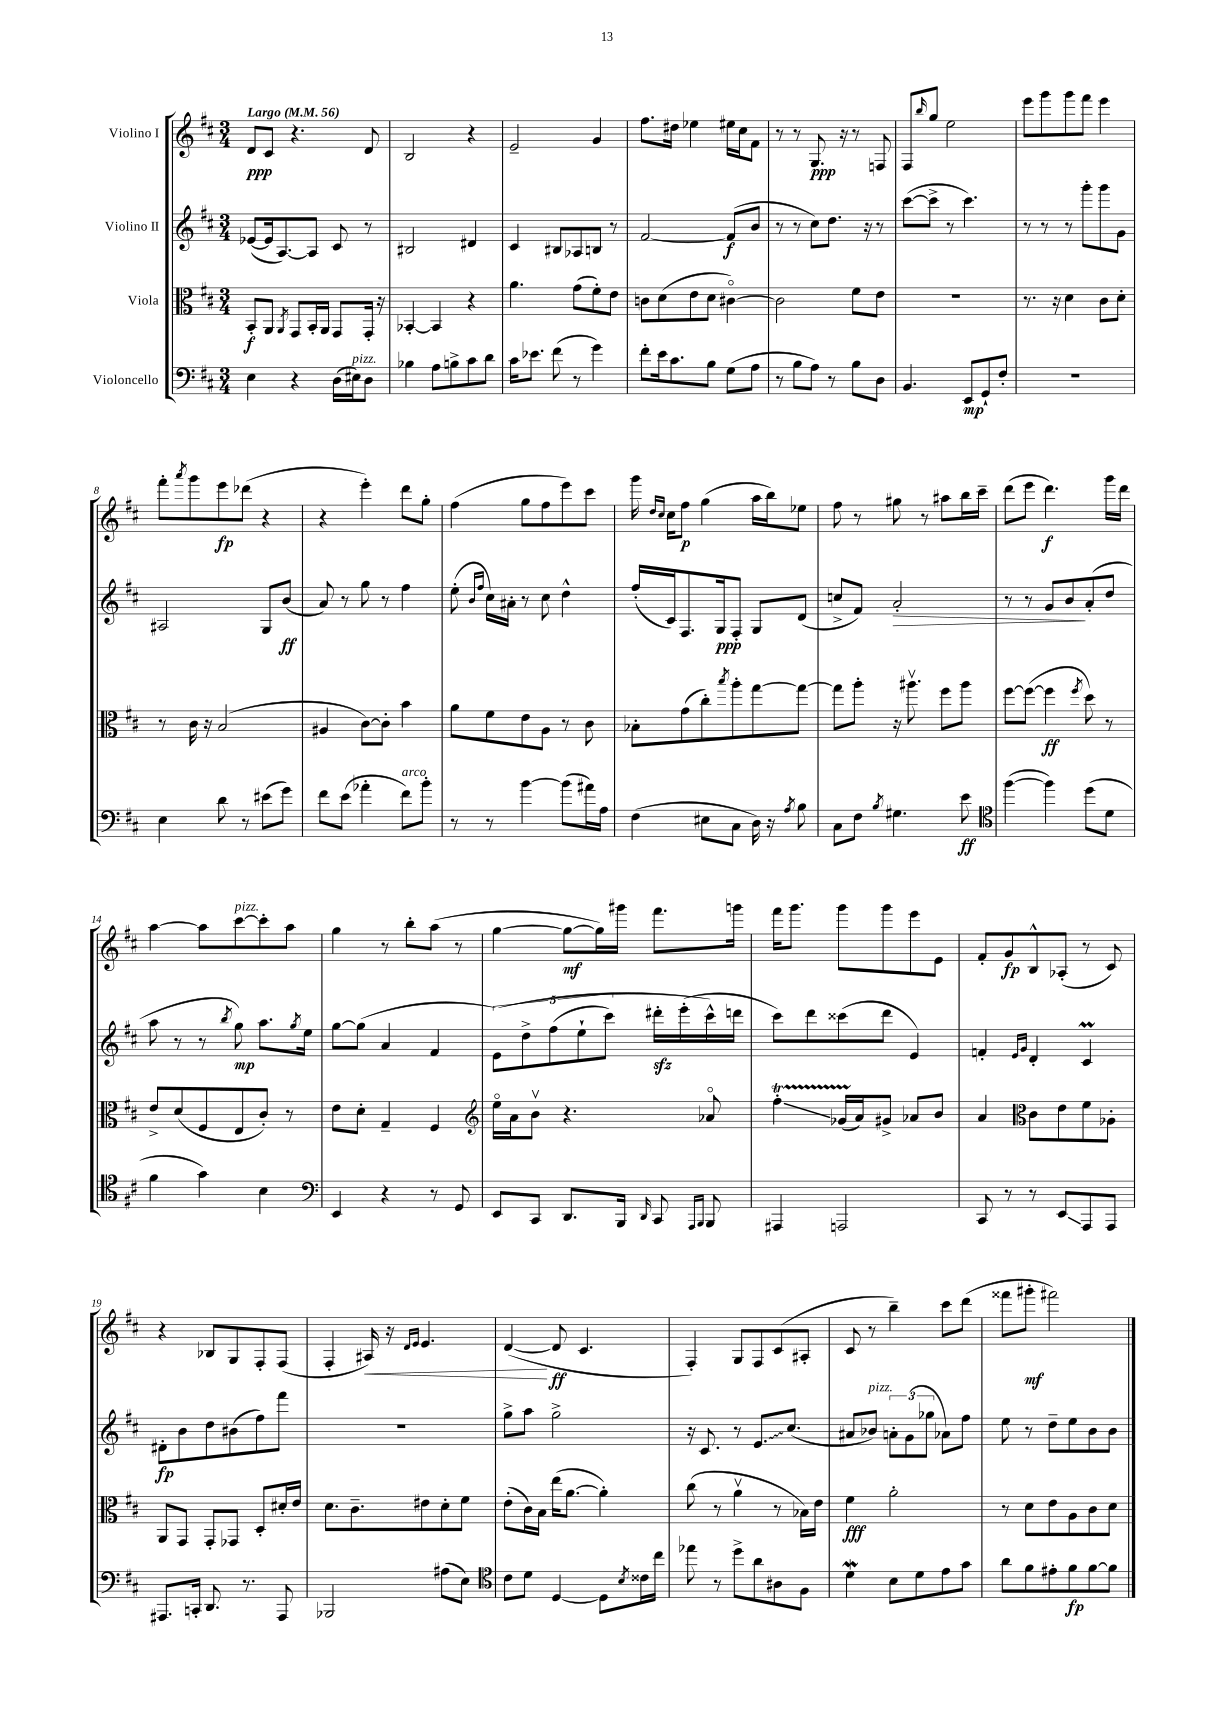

**kern	**kern	**kern	**kern
*staff4	*staff3	*staff2	*staff1
*clefF4	*clefC3	*clefG2	*clefG2
*k[f#c#]	*k[f#c#]	*k[f#c#]	*k[f#c#]
*M3/4	*M3/4	*M3/4	*M3/4
*MM56	*MM56	*MM56	*MM56
4E\	8BB'/L	([8e-/L	8d/L
.	8AA/J	16e-/]k	8c#/J
.	.	[8.A/)	.
.	8qAA/	.	.
4r	8GG/L	.	4.r
.	16BB'/L	8A/]J	.
.	16AA/JJ	.	.
(16D\LL	8GG/L	8c#/	.
16E#\J)	.	.	.
8D\J	16GG'/Jk	8r	8d/
.	16r	.	.
=	=	=	=
4B-\	[4BB-'/	2B#/	2B/
8A\L	4BB-/]	.	.
8B^\	.	.	.
8c#\	4r	4d#/	4r
8d\J	.	.	.
=	=	=	=
16c#\LK	4.a\	4c#/	2e~/
8.e-\J	.	.	.
(8f#\	.	8B#/L	.
8r	(8g\L	8A-/	.
4g\)	8f#'\)	8B/J	4g/
.	8e\J	8r	.
=	=	=	=
8f#'\L	8c\L	[2f#/	8.ff#\L
16e\k	(8d\	.	.
8.c#\	.	.	16dd#\Jk
.	8e\	.	4ee-\
8B\J	8d\J	.	.
(8G\L	[4c#o\)	(8f#/]L	16ee#\LL
.	.	.	16cc#\J
8A\J	.	8b/J	8f#\J
=	=	=	=
8r	2c#\]	8r	8r
8B\L	.	8r	8r
8A\J)	.	8cc#\L)	8.G/
8r	.	8.dd\J	.
.	.	.	16r
8B\L	8f#\L	.	8r
.	.	16r	.
8D\J	8e\J	8r	8F/
=	=	=	=
4.BB/	2.r	([8ccc#\L	8F#/L
.	.	.	16qqbb/
.	.	8ccc#^\]J	8gg/J
.	.	8r	2ee\
8EE/L	.	4.ccc#\)	.
8GG`/	.	.	.
8F#'/J	.	.	.
=	=	=	=
2.r	8.r	8r	8eee\L
.	.	8r	8ggg\
.	16r	.	.
.	4d\	8r	8ggg\
.	.	8ggg'\L	8fff#\J
.	8c#\L	8ggg\	4eee\
.	8d'\J	8g\J	.
=	=	=	=
4E\	8r	2A#/	8fff#'\L
.	.	.	8qaaa/
.	16c#\	.	8ggg\
.	16r	.	.
8d\	(2B/	.	8eee\
8r	.	.	(8ddd-\J
(8e#\L	.	8G/L	4r
8g\J)	.	(8b/J	.
=	=	=	=
8f#\L	4A#/	8a/)	4r
(8e\J	.	8r	.
4a-'\	[8c#\L)	8gg\	4eee'\)
.	8c#'\]J	8r	.
8f#\L)	4b\	4ff#\	8ddd\L
8b'\J	.	.	8gg'\J
=	=	=	=
8r	8a\L	(8ee'\	(4ff#\
.	.	16qqb/LL	.
.	.	16qqff#/JJ	.
8r	8f#\	16cc#\LL)	.
.	.	16a#'\JJ	.
[4b\	8e\	8r	8gg\L
.	8A\J	8cc#\	8ff#\
(8b\]L	8r	4dd^^\	8eee\)
16a#\L)	8c#\	.	8ccc#\J
16A\JJ	.	.	.
=	=	=	=
(4F#\	8B-'\L	(16ff#'/LL	16ggg\
.	.	.	16qqdd/LL
.	.	.	16qqcc#/JJ
.	.	16c#/J)	16cc#\LK
.	(8g\	8.F#/	8ff#\J
8E#\L	8cc#'\)	.	(4gg\
.	.	16G/k	.
.	8qbb/	.	.
8C#\J	8aa'\	8F#'/J	.
16D\)	[8gg\	8G/L	16aa\LL
16r	.	.	16bb\J)
8qA/	.	.	.
8B\	8gg\_J	(8d/J	8ee-\J
=	=	=	=
8C#\L	8gg\]L	8cc^/L	8ff#\
8F#\J	8aa'\J	8f#/J)	8r
8qB/	.	.	.
4.G#\	16r	2a'/	8gg#\
.	8.aa#v\	.	.
.	.	.	8r
.	8ff#\L	.	8aa#\L
8e\	8aa#\J	.	16bb\L
.	.	.	16ccc#~\JJ
=	=	=	=
*clefC4	*	*	*
([4ff#\	[8ff#\L	8r	(8ddd\L
.	(8ff#\_J	8r	8eee\J
4ff#\])	4ff#\]	8g/L	4.ddd\)
.	.	8b/	.
.	8qff#/	.	.
(8dd\L	8dd\)	(8a'/	.
8d\J	8r	8dd/J	16ggg\LL
.	.	.	16ddd\JJ
=	=	=	=
4f#\	8e^/L	8aa\	[4aa\
.	(8d/	8r	.
4g\)	8F#/	8r	8aa\]L
.	.	8qbb/	.
.	8E/	8gg\)	[8ccc#\
4B\	8c#'/J)	8.aa\L	8ccc#'\]
.	8r	.	8aa\J
.	.	8qgg/	.
.	.	16ee\Jk	.
=	=	=	=
*clefF4	*	*	*
4EE/	8e\L	[8gg\L	4gg\
.	8d'\J	(8gg\]J	.
4r	4G~/	4a/	8r
.	.	.	8bb'\L
8r	4F#/	4f#/	(8aa\J
8GG/	.	.	8r
=	=	=	=
*	*clefG2	*	*
8EE/L	16eeo\LL	&(10e\L)	[4gg\
.	16a\J	.	.
.	.	10dd^\	.
8CC#/J	8bv\J	.	.
.	.	(10ff#\	.
8.DD/L	4.r	.	8gg\_L
.	.	10ee`\	.
.	.	.	16gg\]L)
.	.	10ccc#\J)	.
16BBB/Jk	.	.	16ggg#\JJ
16qqDD/	.	.	.
8CC#/	.	16ddd#'\LL	8.fff#\L
.	.	(16eee'\	.
16qqAAA/LL	.	.	.
16qqBBB/JJ	.	.	.
8BBB/	8a-o/	16ccc#^^\&)	.
.	.	16ddd\JJ	16ggg\Jk
=	=	=	=
4AAA#/	4ff#'\	8ccc#\L)	16fff#\LK
.	.	.	8.ggg\J
.	.	8ddd\	.
2AAA/	(16g-/LL	(8ccc##\	8ggg\L
.	16a/J)	.	.
.	8g#^/J	8ddd\J	8ggg\
.	8a-/L	4e/)	8eee\
.	8b/J	.	8e\J
=	=	=	=
8CC#/	4a/	4f'/	8f#'/L
8r	.	.	8g/
*	*clefC3	*	*
.	.	16qqe/LL	.
.	.	16qqg/JJ	.
8r	8c#\L	4d'/	8B^^/
8EE/L	8e\	.	(8A-'/J
8AAA/	8f#\	4c#/	8r
8AAA/J	8A-'\J	.	8c#/)
=	=	=	=
8.AAA#/L	8AA/L	8d#'\L	4r
.	8GG/J	8b\	.
16CC'/Jk	.	.	.
8.DD/	8GG'/L	8dd\	8B-/L
.	8GG-/J	(8b#\	8G/
8.r	.	.	.
.	8D'/L	8ff#\)	8F#'/
8AAA#/	16d#'/L	8fff#\J	(8F#/J
.	16e/JJ	.	.
=	=	=	=
2BBB-/	8.d\L	2.r	4F#'/
.	8.c#~\	.	.
.	.	.	16A#/)
.	.	.	16r
.	.	.	16qqd/LL
.	.	.	16qqe/JJ
.	8e#\	.	4.e/
(8A#\L	8d'\	.	.
8E\J)	8f#\J	.	.
=	=	=	=
*clefC4	*	*	*
8c#\L	(8e'\L	8gg^\L	([4d/
8d\J	16c#\L)	8aa\J	.
.	16B\JJ	.	.
[4D/	(16ee\LK	2gg^\	8d/]
.	[8.a\J	.	.
.	.	.	4.c#/
8D\]L	4a'\])	.	.
8qB/	.	.	.
16c##\L	.	.	.
16cc#\JJ	.	.	.
=	=	=	=
8ee-\	(8cc#\	16r	4F#'/)
.	.	8.c#/	.
8r	8r	.	.
8dd^\L	4av\	8r	8G/L
8a\	.	8.e/L	8F#/
8A#\	8r	.	(8c#/
.	.	(8.cc#/J	.
8F#\J	16B-\LL)	.	8A#'/J
.	16e\JJ	.	.
=	=	=	=
4d\	4f#\	8a#/L	8c#/
.	.	8b-/J)	8r
8B\L	2a'\	12a'\L	4bb~\)
.	.	(12g\	.
8d\	.	.	.
.	.	12gg-\J	.
8e\	.	8a-\L)	8ccc#\L
8g\J	.	8ff#\J	(8ddd\J
=	=	=	=
8a\L	8r	8ee\	8fff##\L
8f#\	8d\L	8r	8ggg#'\J
8e#'\	8e\	8dd~\L	2fff#\)
8f#\	8A\	8ee\	.
[8f#\	8c#\	8b\	.
8f#\]J	8d\J	8b\J	.
==	==	==	==
*-	*-	*-	*-
